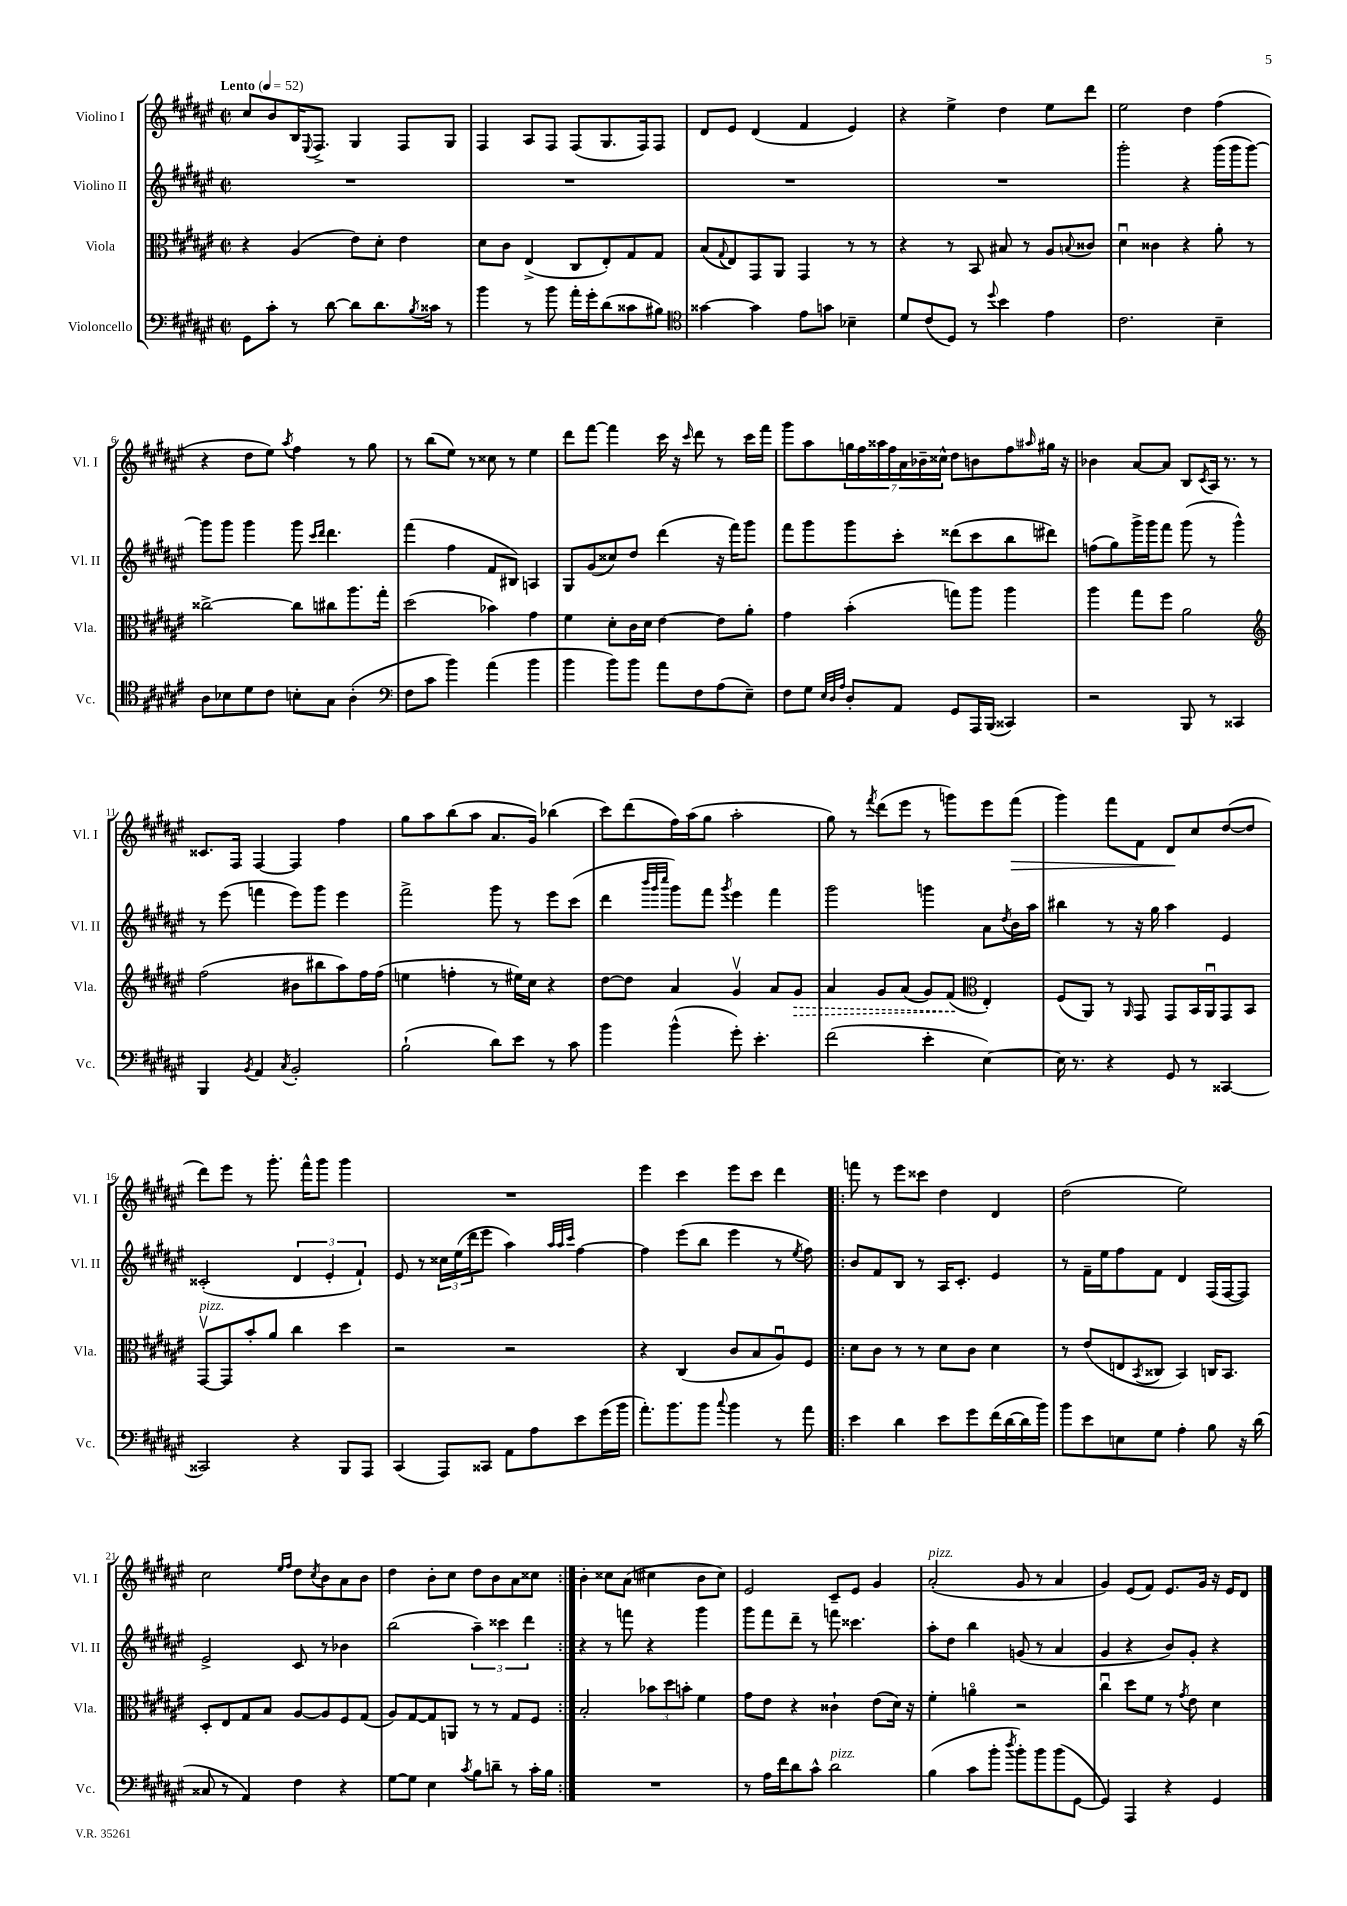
<<
\new StaffGroup <<
\new Staff = "s0" \with { instrumentName = "Violino I" shortInstrumentName = "Vl. I" } {
    \clef treble \key fis \major \defaultTimeSignature \time 2/2 \tempo "Lento" 4 = 52
    cis''8 b'8 b16 \appoggiatura { eis8 } fis8.-> gis4 fis8 gis8 |
    fis4 ais8 fis8 fis8( gis8. fis16) fis8 |
    dis'8 eis'8 dis'4( fis'4 eis'4) |
    r4 eis''4-> dis''4 eis''8 dis'''8 |
    eis''2 dis''4 fis''4( |
    r4 dis''8 eis''8) \acciaccatura { ais''8 } fis''4 r8 gis''8 |
    r8 b''8( eis''8) r8 cisis''8 r8 eis''4 |
    dis'''8 fis'''8~ fis'''4 cis'''16 r16 \grace { cis'''16 } dis'''8 r8 cis'''16 fis'''16 |
    gis'''8 ais''8 \tuplet 7/4 { g''16 fis''16 aisis''16 fis''16 ais'16 bes'16-- cisis''16-^ } dis''8 b'8 fis''8 \grace { ais''16 } gis''16 r16 |
    bes'4 ais'8~ ais'8 b8 \acciaccatura { cis'8 } ais16 r8. r8 |
    cisis'8. fis16 fis4~ fis4 fis''4 |
    gis''8 ais''8 b''8( ais''8 ais'8. gis'16) bes''4( |
    cis'''8) dis'''8( fis''16) ais''16( gis''8 ais''2-. |
    gis''8) r8 \acciaccatura { fis'''8 } dis'''8( eis'''8 r8 g'''8) eis'''8 fis'''8\>( |
    gis'''4) fis'''8 fis'8 dis'8\! cis''8 dis''8~( dis''8 |
    dis'''8) eis'''8 r8 gis'''8.-. fis'''16-^ gis'''8 gis'''4 |
    R1 |
    eis'''4 cis'''4 eis'''8 cis'''8 dis'''4 |
    \repeat volta 2 { f'''8 r8 eis'''8 cisis'''8 dis''4 dis'4 |
    dis''2( eis''2) |
    cis''2 \grace { eis''16 fis''16 } dis''8 \acciaccatura { cis''8 } b'8 ais'8 b'8 |
    dis''4 b'8-. cis''8 dis''8 b'8 ais'8 cisis''8 | }
    b'4-. cisis''8 ais'8( cis''4 b'8 cis''8) |
    eis'2 cis'8-- eis'8 gis'4 |
    ais'2-.^\markup { \italic "pizz." }( gis'8 r8 ais'4 |
    gis'4) eis'8( fis'8) eis'8. gis'16 r16 eis'16 dis'8 \bar "|." |
}
\new Staff = "s1" \with { instrumentName = "Violino II" shortInstrumentName = "Vl. II" } {
    \clef treble \key fis \major \defaultTimeSignature \time 2/2
    R1 |
    R1 |
    R1 |
    R1 |
    gis'''2-. r4 gis'''16( gis'''16 gis'''8~) |
    gis'''8 gis'''8 gis'''4 gis'''8 \grace { cis'''16 dis'''16 } dis'''4. |
    fis'''4( fis''4 fis'8 bis8) a4 |
    gis8 gis'8( cisis''8) dis''8 dis'''4( r16 fis'''16) gis'''8 |
    fis'''8 gis'''8 gis'''8 cis'''8-. disis'''8( cis'''8 b''8 dis'''8) |
    f''8( gis''8) gis'''16-> gis'''16 fis'''8 gis'''8( r8 gis'''4-^) |
    r8 eis'''8( f'''4 eis'''8) gis'''8 eis'''4 |
    fis'''2-> gis'''8 r8 eis'''8 cis'''8( |
    dis'''4 \grace { b'''32 gis'''32 cis''''32 } gis'''8) fis'''8 \acciaccatura { gis'''8 } eis'''4 fis'''4 |
    gis'''2 g'''4 ais'8 \acciaccatura { dis''8 } b'16 ais''16 |
    bis''4 r8 r16 gis''16 ais''4 eis'4 |
    cisis'2-.( \tuplet 3/2 { dis'4 eis'4-. fis'4-!) } |
    eis'8 r8 \tuplet 3/2 { cisis''16 eis''16( dis'''16 } eis'''8 ais''4) \grace { ais''32 ais''32 cis'''32 } fis''4~ |
    fis''4 eis'''8( b''8 eis'''4 r8 \acciaccatura { eis''8 } fis''8) |
    \repeat volta 2 { b'8 fis'8 b8 r8 ais16 cis'8.-. eis'4 |
    r8 fis'16-- eis''16 fis''8 fis'8 dis'4 fis16( fis16~ fis8) |
    eis'2-> cis'8 r8 bes'4 |
    b''2( \tuplet 3/2 { ais''4--) cisis'''4 dis'''4 } | }
    r4 r8 f'''8 r4 gis'''4 |
    gis'''8 fis'''8 dis'''8-- r8 f'''8 cisis'''4. |
    ais''8-. dis''8 b''4 g'8( r8 ais'4 |
    gis'4 r4 b'8) gis'8-. r4 \bar "|." |
}
\new Staff = "s2" \with { instrumentName = "Viola" shortInstrumentName = "Vla." } {
    \clef alto \key fis \major \defaultTimeSignature \time 2/2
    r4 ais4( eis'8) dis'8-. eis'4 |
    dis'8 cis'8 eis4->( cis8 eis8-.) gis8 gis8 |
    b8( \appoggiatura { gis8 } eis8) gis,8 ais,8 gis,4 r8 r8 |
    r4 r8 b,8 bis8 r8 ais8 \appoggiatura { b8 } cisis'8 |
    dis'4\downbow cisis'4 r4 ais'8-. r8 |
    cisis''2~-> cisis''8 cis''8 ais''8. gis''16-. |
    dis''2( bes'4) gis'4 |
    fis'4 dis'8-. cis'16 dis'16 eis'4~ eis'8 ais'8-. |
    gis'4 b'4-.( g''8) ais''8 ais''4 |
    ais''4 gis''8 fis''8 ais'2 |
    \clef treble fis''2( bis'8 bis''8 ais''8) fis''16 fis''16( |
    e''4 f''4-. r8 eis''16) cis''16 r4 |
    dis''8~ dis''8 ais'4 gis'4\upbow ais'8 \once \override Hairpin.style = #'dashed-line gis'8\> |
    ais'4 gis'8 ais'8( gis'8) fis'8\!( \clef alto eis4-.) |
    fis8( ais,8) r8 \grace { ais,16 } gis,8 gis,8 b,16 ais,16\downbow gis,8 b,8 |
    gis,8~\upbow^\markup { \italic "pizz." } gis,8 b'8-. ais'8 cis''4 dis''4 |
    r2 r2 |
    r4 cis4( cis'8 b8 ais8\downbow) fis8 |
    \repeat volta 2 { dis'8 cis'8 r8 r8 dis'8 cis'8 dis'4 |
    r8 eis'8( e8 \acciaccatura { b,8 } cisis8 b,4) c16 b,8. |
    dis8-. eis8 gis8 b8 ais8~ ais8 fis8 gis8( |
    ais8) gis8~ gis8 a,8 r8 r8 gis8 fis8 | }
    b2-. \tuplet 3/2 { bes'8 dis''8 b'8-. } fis'4 |
    gis'8 eis'8 r4 cisis'4-! eis'8( dis'16) r16 |
    fis'4-. a'4\flageolet r2 |
    cis''4\downbow dis''8 fis'8 r8 \acciaccatura { gis'8 } eis'8 dis'4 \bar "|." |
}
\new Staff = "s3" \with { instrumentName = "Violoncello" shortInstrumentName = "Vc." } {
    \clef bass \key fis \major \defaultTimeSignature \time 2/2
    gis,8 cis'8-. r8 dis'8~ dis'8 dis'8. \acciaccatura { b8 } cisis'16 r8 |
    b'4 r8 b'8 ais'16-. gis'16-. dis'8( cisis'8 bis8) |
    \clef tenor gisis'4~ gisis'4 eis'8 g'8 bes4-- |
    dis'8 cis'8( dis8) r8 \appoggiatura { dis''8 } b'4 eis'4 |
    cis'2. b4-- |
    ais8 bes8 dis'8 cis'8 b8-. gis8 ais4-.( |
    \clef bass fis8 cis'8 b'4) ais'4( b'4 |
    b'4 b'8) b'8 ais'8 fis8 ais8( eis8--) |
    fis8 gis8 \grace { eis32 dis32 ais32 } dis8-. ais,8 gis,8 ais,,16 b,,16( cisis,4) |
    r2 b,,8 r8 cisis,4 |
    b,,4 \acciaccatura { b,8 } ais,4 \acciaccatura { cis8 } b,2-. |
    b2-!( dis'8) eis'8 r8 cis'8 |
    b'4 b'4-^( gis'8-.) eis'4.-. |
    fis'2( eis'4-. eis4~) |
    eis16 r8. r4 gis,8 r8 cisis,4~ |
    cisis,2 r4 b,,8 ais,,8 |
    cis,4( ais,,8) cisis,8 ais,8 ais8 eis'8 gis'16( b'16 |
    ais'8.-.) b'8. b'8 \appoggiatura { cis''8 } b'4 r8 ais'8 |
    \repeat volta 2 { eis'4 dis'4 eis'8 gis'8 fis'16( dis'16~ dis'16 b'16) |
    b'8 eis'8 e8 gis8 ais4-. b8 r16 dis'16( |
    cisis8 r8 ais,4) fis4 r4 |
    gis8~ gis8 eis4 \acciaccatura { cis'8 } b8 d'8-- r8 cis'16-. b16 | }
    R1 |
    r8 ais16 fis'16 dis'8 cis'8-^ dis'2^\markup { \italic "pizz." } |
    b4( cis'8 b'8-. \acciaccatura { dis''8 } b'8-.) b'8 b'8( gis,8~ |
    gis,4) ais,,4 r4 gis,4 \bar "|." |
}
>>
>>
